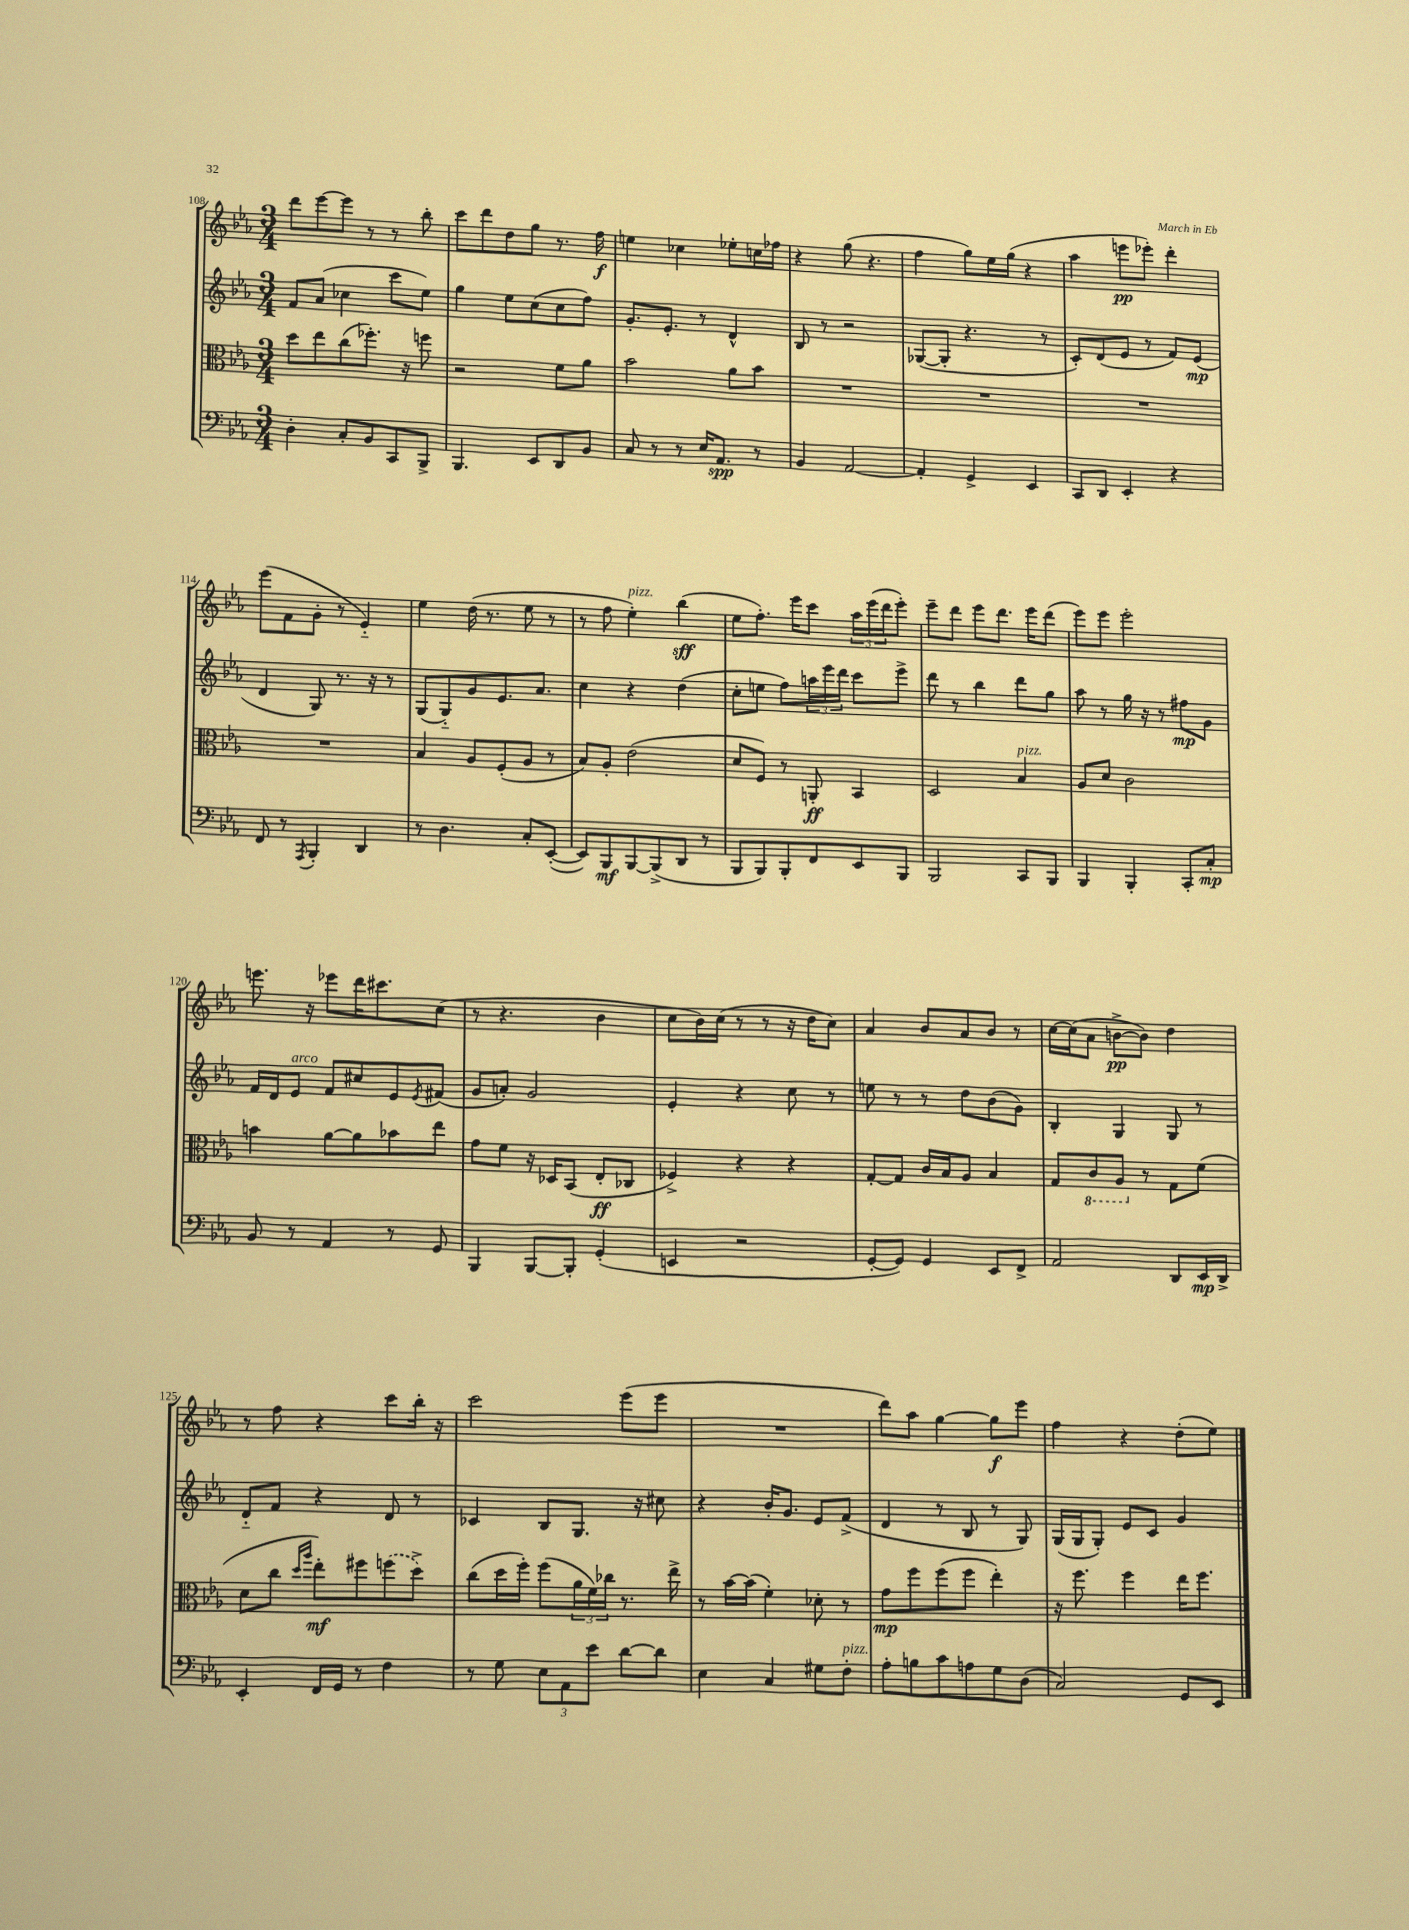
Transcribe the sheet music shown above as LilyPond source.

<<
\new StaffGroup <<
\new Staff = "s0" {
    \clef treble \key ees \major \numericTimeSignature \time 3/4
    d'''8 ees'''8~ ees'''8 r8 r8 bes''8-. |
    c'''8 d'''8 d''8 g''8 r8. f''16\f |
    e''4 ces''4 ees''8-. c''16 fes''16 |
    r4 g''8( r4. |
    f''4 g''8) ees''16 g''16( r4 |
    aes''4 e'''8\pp ees'''8-.) d'''4-. |
    ees'''8( f'8 g'8-. r8 ees'4-_) |
    ees''4 d''16( r8. ees''8 r8 |
    r8 f''8 ees''4-.^\markup { \italic "pizz." }) bes''4\sff( |
    ees''8 f''8.-.) ees'''16 c'''8 \tuplet 3/2 { aes''16 ees'''16( d'''16 } ees'''8-.) |
    ees'''8-- d'''8 ees'''8 d'''8. ees'''16 d'''8( |
    ees'''8) ees'''8 ees'''2-. |
    e'''8. r16 ees'''8 d'''16 cis'''8. c''8( |
    r8 r4. bes'4 |
    c''8 bes'16) c''16( r8 r8 r16 d''16 c''8) |
    aes'4 bes'8 aes'8 bes'8 r8 |
    c''16~ c''16( aes'8 b'8~->\pp b'8) d''4 |
    r8 f''8 r4 c'''8 bes''16-. r16 |
    c'''2 ees'''8( ees'''8 |
    R2. |
    d'''8) aes''8 g''4~ g''8\f ees'''8 |
    f''4 r4 d''8-.( ees''8) \bar "|." |
}
\new Staff = "s1" {
    \clef treble \key ees \major \numericTimeSignature \time 3/4
    f'8 aes'8( ces''4 c'''8 ees''8) |
    g''4 ees''8 c''8( c''8 f''8) |
    g'8.-. ees'8.-. r8 d'4-^ |
    bes8 r8 r2 |
    ges8~( ges8-. r4. r8 |
    c'8-.) d'8( ees'8 r8 f'8) ees'8\mp( |
    d'4 g8) r8. r16 r8 |
    g8( g8-_) g'8 ees'8. aes'8. |
    c''4 r4 d''4( |
    c''8-. e''8 f''8) \tuplet 3/2 { a''16 ees'''16 d'''16 } c'''8 ees'''8-> |
    d'''8 r8 bes''4 d'''8 g''8 |
    aes''8 r8 g''16 r16 r8 fis''8\mp g'8 |
    f'16 d'16 ees'8^\markup { \italic "arco" } f'8 cis''8 ees'8 \acciaccatura { ees'8 } fis'8( |
    g'8 a'8-.) g'2 |
    ees'4-. r4 c''8 r8 |
    e''8 r8 r8 d''8 bes'8( g'8) |
    bes4-. g4 g8 r8 |
    d'8-_ f'8 r4 d'8 r8 |
    ces'4 bes8 g8. r16 cis''8 |
    r4 bes'16-. g'8. ees'8 f'8->( |
    d'4 r8 bes8 r8 g8) |
    g16( g16 g8-.) ees'8 c'8 g'4 \bar "|." |
}
\new Staff = "s2" {
    \clef alto \key ees \major \numericTimeSignature \time 3/4
    d''8 ees''8 c''8( fes''8.-.) r16 f''8 |
    r2 f'8 aes'8 |
    bes'2 aes'8 bes'8 |
    R2. |
    R2. |
    R2. |
    R2. |
    bes4 aes8 f8-.( aes8 r8 |
    bes8) aes8-. ees'2( |
    d'8 f8) r8 a,8-.\ff bes,4 |
    d2 bes4^\markup { \italic "pizz." } |
    aes8 d'8 c'2 |
    b'4 aes'8~ aes'8 bes'8 ees''8 |
    g'8 f'8 r16 des16 bes,8( ees8-.\ff ces8 |
    fes4->) r4 r4 |
    g8~-. g8 c'16 bes16 aes8 bes4 |
    g8 \ottava #-1 c8 aes,8 \ottava #0 r8 g8 f'8( |
    d'8 c''8 \grace { d''16 aes''16 } ees''8-.\mf) fis''8 \once \slurDashed f''8( d''8->) |
    c''8( d''16 f''16-.) f''8( \tuplet 3/2 { aes'16 f'16) ces''16 } r8. ees''16-> |
    r8 bes'16~ bes'16( f'4-.) des'8-. r8 |
    g'8\mp f''8 f''8( f''8 ees''4-.) |
    r16 f''8. f''4 ees''16 f''8. \bar "|." |
}
\new Staff = "s3" {
    \clef bass \key ees \major \numericTimeSignature \time 3/4
    d4-. c8-. bes,8 c,8 bes,,8-> |
    bes,,4. ees,8 d,8 bes,8 |
    c8 r8 r8 ees16 aes,8.\spp r8 |
    bes,4 aes,2~ |
    aes,4-. g,4-> ees,4 |
    c,8 d,8 ees,4-. r4 |
    f,8 r8 \acciaccatura { aes,,8 } bes,,4-. d,4 |
    r8 d4. c8-. ees,8~-.( |
    ees,8) bes,,8\mf bes,,8~ bes,,8->( d,8 r8 |
    bes,,8 bes,,8) bes,,8-. f,8 ees,8 bes,,8 |
    bes,,2 c,8 bes,,8 |
    bes,,4 bes,,4-. c,8-. c8-.\mp |
    bes,8 r8 aes,4 r8 g,8 |
    bes,,4 bes,,8~ bes,,8-. g,4-.( |
    e,4 r2 |
    g,8~-. g,8) g,4 ees,8 f,8-> |
    aes,2 d,8 ees,16\mp d,16-> |
    ees,4-. f,16 g,16 r8 f4 |
    r8 g8 \tuplet 3/2 { ees8 aes,8 ees'8 } d'8~ d'8 |
    ees4 c4 gis8 f8-.^\markup { \italic "pizz." } |
    aes8-. b8 c'8 a8 g8 d8( |
    c2) g,8 ees,8 \bar "|." |
}
>>
>>
\layout { \context { \Score currentBarNumber = #108 } }
